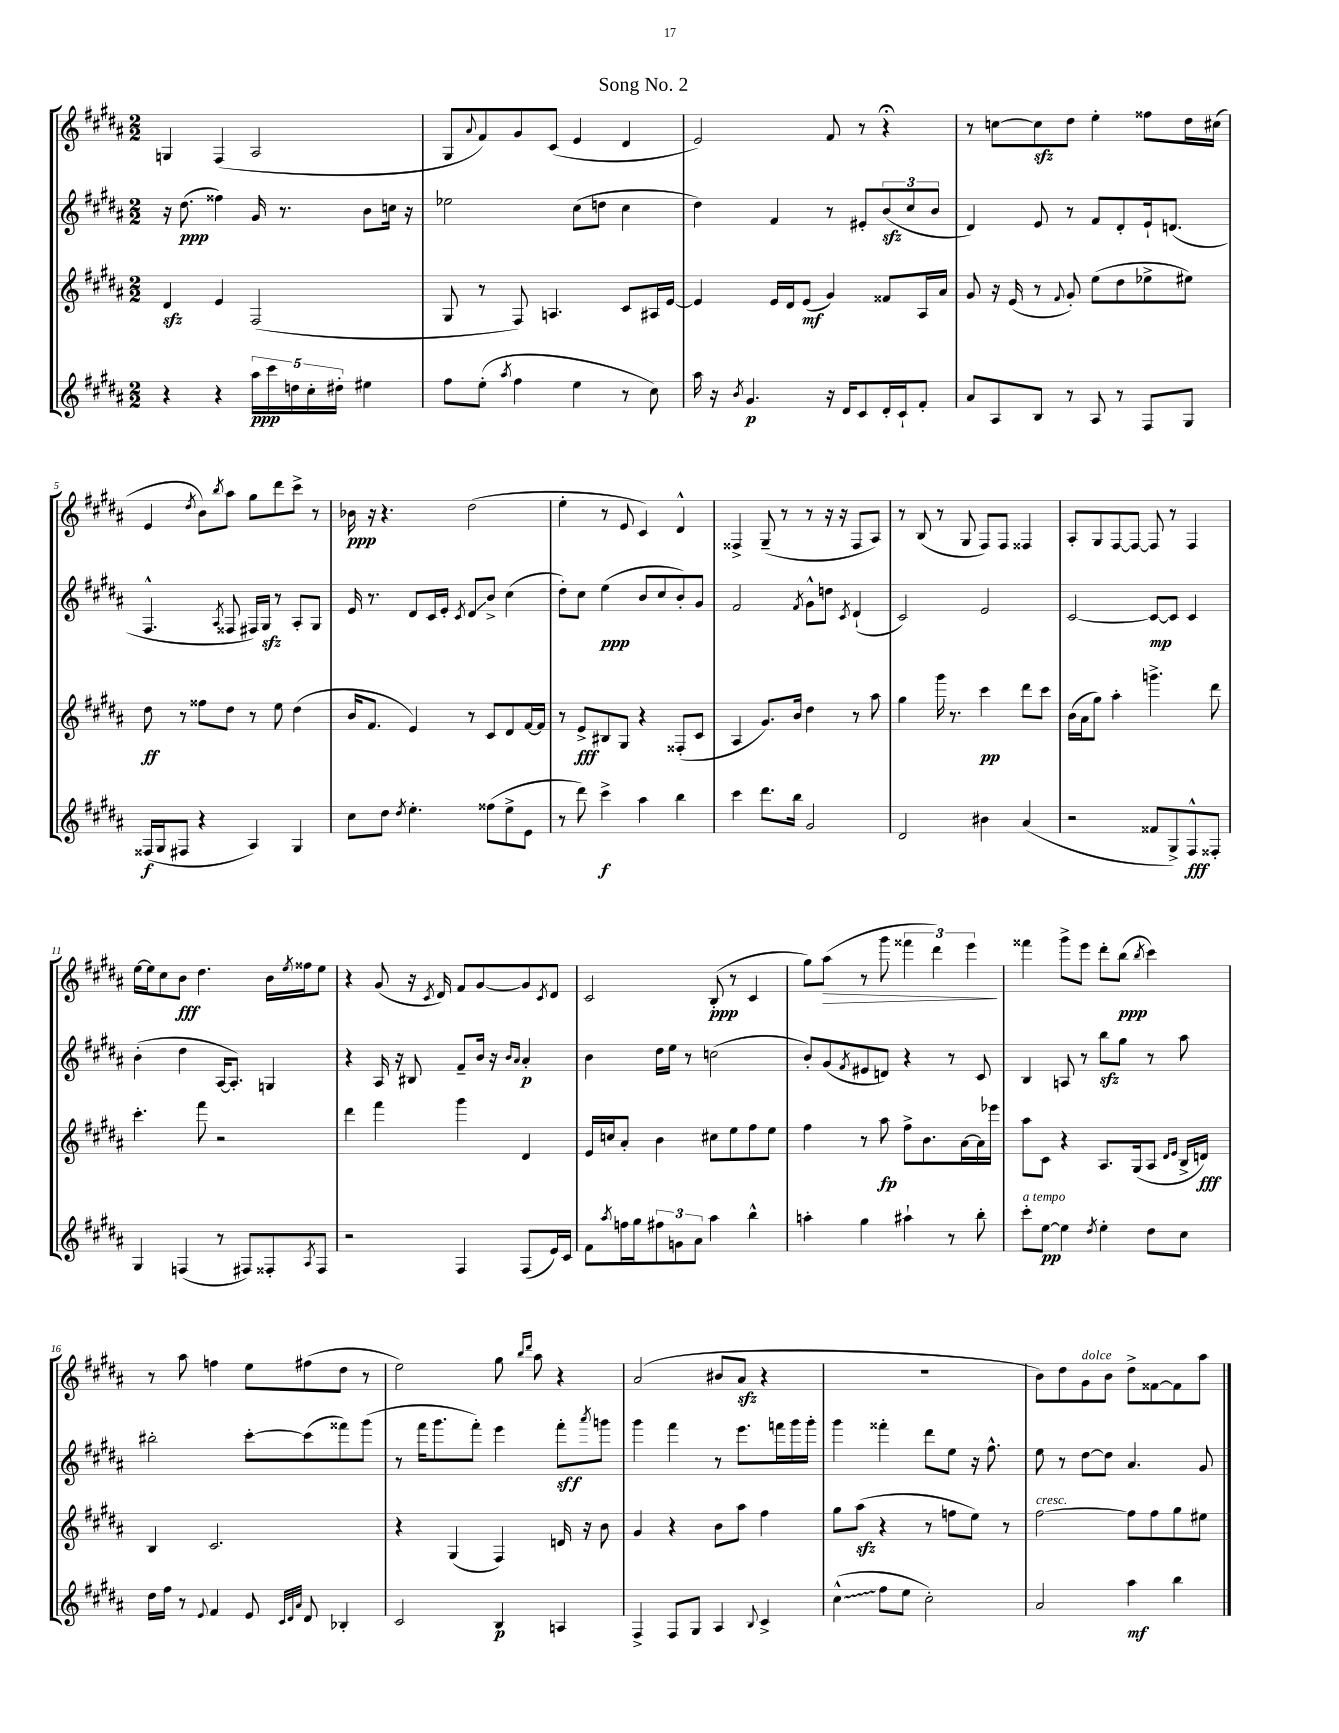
\header { title = "Song No. 2" }
<<
\new StaffGroup <<
\new Staff = "s0" {
    \clef treble \key b \major \numericTimeSignature \time 2/2
    g4 fis4( ais2 |
    gis8 \appoggiatura { ais'8 } fis'8) gis'8 cis'8( e'4 dis'4 |
    e'2) fis'8 r8 r4\fermata |
    r8 c''8~ c''8\sfz dis''8 e''4-. fisis''8 dis''16 cis''16( |
    e'4 \acciaccatura { dis''8 } b'8) \acciaccatura { b''8 } ais''8 gis''8 dis'''8 cis'''8-> r8 |
    bes'16\ppp r16 r4. dis''2( |
    e''4-. r8 e'8 cis'4) dis'4-^ |
    fisis4-> gis8--( r8 r8 r16 r16 fisis8 ais8) |
    r8 b8( r8 gis8 fis8) fis8 fisis4 |
    ais8-. gis8 fis8~ fis8~ fis8 r8 fis4 |
    e''16~ e''16 cis''8 b'8\fff dis''4. b'16 \acciaccatura { e''8 } fisis''16 e''8 |
    r4 gis'8( r16 \acciaccatura { cis'8 } dis'16) fis'8 gis'8~ gis'8 \acciaccatura { cis'8 } dis'8 |
    cis'2 b8-.\ppp( r8 cis'4 |
    gis''8) ais''8\>( r8 gis'''8 \tuplet 3/2 { fisis'''4 dis'''4) e'''4\! } |
    fisis'''4 gis'''8-> e'''8 dis'''8-. b''8\ppp( \acciaccatura { b''8 } cis'''4) |
    r8 ais''8 f''4 e''8 fis''8( dis''8 r8 |
    e''2) gis''8 \grace { b''16 dis'''16 } ais''8 r4 |
    ais'2( bis'8 ais'8\sfz r4 |
    R1 |
    b'8) dis''8 gis'8^\markup { \italic "dolce" } b'8 dis''8-> fisis'8~ fisis'8 ais''8 \bar "|." |
}
\new Staff = "s1" {
    \clef treble \key b \major \numericTimeSignature \time 2/2
    r16 dis''8.\ppp( fisis''4) gis'16 r8. b'8 c''16 r16 |
    ees''2 cis''8( d''8 cis''4 |
    dis''4) fis'4 r8 eis'8-. \tuplet 3/2 { b'8\sfz( cis''8 b'8 } |
    dis'4) e'8 r8 fis'8 dis'8-. e'16-! d'8.( |
    fis4.-^ \acciaccatura { ais8 } fisis8 fis16) gis16\sfz r8 ais8-. gis8 |
    e'16 r8. dis'8 cis'16 e'16-. \acciaccatura { cis'8 } dis'8\glissando b'8-> cis''4( |
    dis''8-.) cis''8 e''4\ppp( b'8 cis''8 b'8-.) gis'8 |
    fis'2 \acciaccatura { fis'8 } gis'8-^ d''8 \acciaccatura { cis'8 } dis'4-!( |
    cis'2) e'2 |
    cis'2~ cis'8~\mp cis'8 cis'4 |
    b'4-.( dis''4 ais16~ ais8.-.) g4 |
    r4 ais16 r16 bis8 fis'8-- b'16 r16 \grace { b'16 ais'16 } ais'4-.\p |
    b'4 dis''16 e''16 r8 c''2( |
    b'8-.) gis'8( \acciaccatura { fis'8 } eis'8 d'8) r4 r8 cis'8 |
    b4 a8 r8 b''8\sfz gis''8 r8 ais''8 |
    bis''2-. cis'''8~-. cis'''8( fisis'''8) gis'''8( |
    r8 fis'''16 gis'''8. fis'''8-.) e'''4 fis'''8-.\sff \acciaccatura { ais'''8 } g'''8 |
    gis'''4 fis'''4 r8 e'''8. f'''16 gis'''16 gis'''16-. |
    gis'''4 fisis'''4-. dis'''8 e''8 r16 fis''8.-^ |
    e''8 r8 dis''8~ dis''8 ais'4. gis'8 \bar "|." |
}
\new Staff = "s2" {
    \clef treble \key b \major \numericTimeSignature \time 2/2
    dis'4\sfz e'4 fis2( |
    gis8 r8 fis8) a4. cis'8 ais16 e'16~ |
    e'4 e'16 dis'16 e'8\mf( gis'4) fisis'8 ais16 ais'16 |
    gis'8 r16 e'16( r8 \appoggiatura { fis'8 } gis'8-.) e''8( dis''8 ees''8-> eis''8) |
    dis''8\ff r8 fisis''8 dis''8 r8 e''8 dis''4( |
    b'16 fis'8. e'4) r8 cis'8 dis'8 fis'16~ fis'16 |
    r8 e'8->\fff bis8 gis8 r4 fisis8-.( cis'8 |
    ais4 gis'8.) b'16 dis''4 r8 ais''8 |
    gis''4 gis'''16 r8. cis'''4\pp dis'''8 cis'''8 |
    b'16( ais'16 gis''8) ais''4-. g'''4.-> dis'''8 |
    cis'''4.-. fis'''8 r2 |
    dis'''4 fis'''4 gis'''4 dis'4 |
    e'16 c''16 ais'8-. b'4 cis''8 e''8 fis''8 e''8 |
    fis''4 r8 ais''8\fp fis''8-> b'8. ais'16~ ais'16 ees'''16 |
    ais''8 cis'8 r4 ais8. gis16( ais8 \grace { dis'16 e'16 } b16-> d'16\fff) |
    b4 cis'2. |
    r4 gis4( fis4) d'16 r16 b'8 |
    gis'4 r4 b'8 ais''8 fis''4 |
    gis''8 ais''8\sfz( r4 r8 f''8 e''8) r8 |
    fis''2~^\markup { \italic "cresc." } fis''8 fis''8 gis''8 eis''8 \bar "|." |
}
\new Staff = "s3" {
    \clef treble \key b \major \numericTimeSignature \time 2/2
    r4 r4 \tuplet 5/4 { ais''16\ppp cis'''16 d''16 cis''16-. dis''16-. } eis''4 |
    fis''8 e''8-.( \acciaccatura { ais''8 } fis''4 e''4 r8 cis''8) |
    ais''16 r16 \acciaccatura { b'8 } gis'4.\p r16 dis'16 cis'8 dis'16-. cis'16-! fis'8-. |
    ais'8 ais8 b8 r8 ais8 r8 fis8 gis8 |
    fisis16\f( gis16 fis8 r4 ais4) gis4 |
    cis''8 dis''8 \acciaccatura { dis''8 } e''4.-. fisis''8( e''8-> e'8 |
    r8 dis'''8) cis'''4->\f ais''4 b''4 |
    cis'''4 dis'''8. b''16 gis'2 |
    dis'2 bis'4 ais'4( |
    r2 fisis'8 gis8->) fis8-^\fff fisis8-. |
    gis4 f4( r8 fis8) fisis8-. \acciaccatura { ais8 } fisis8 |
    r2 fis4 fis8( e'16) cis'16 |
    fis'8 \acciaccatura { ais''8 } f''16 gis''16 \tuplet 3/2 { fis''8 g'8 ais'8 } ais''4 b''4-^ |
    a''4-. gis''4 ais''4-! r8 b''8-. |
    cis'''8-.^\markup { \italic "a tempo" } e''8~\pp e''4 \acciaccatura { dis''8 } e''4-. dis''8 cis''8 |
    dis''16 fis''16 r8 \appoggiatura { e'8 } fis'4 e'8 \grace { cis'32 dis'32 ais'32 } dis'8 bes4-. |
    cis'2 b4\p a4 |
    fis4-> fis8 gis8 ais4 \appoggiatura { b8 } cis'4-> |
    \once \override Glissando.style = #'zigzag cis''4-^\glissando( fis''8 e''8 cis''2-.) |
    ais'2 ais''4\mf b''4 \bar "|." |
}
>>
>>
